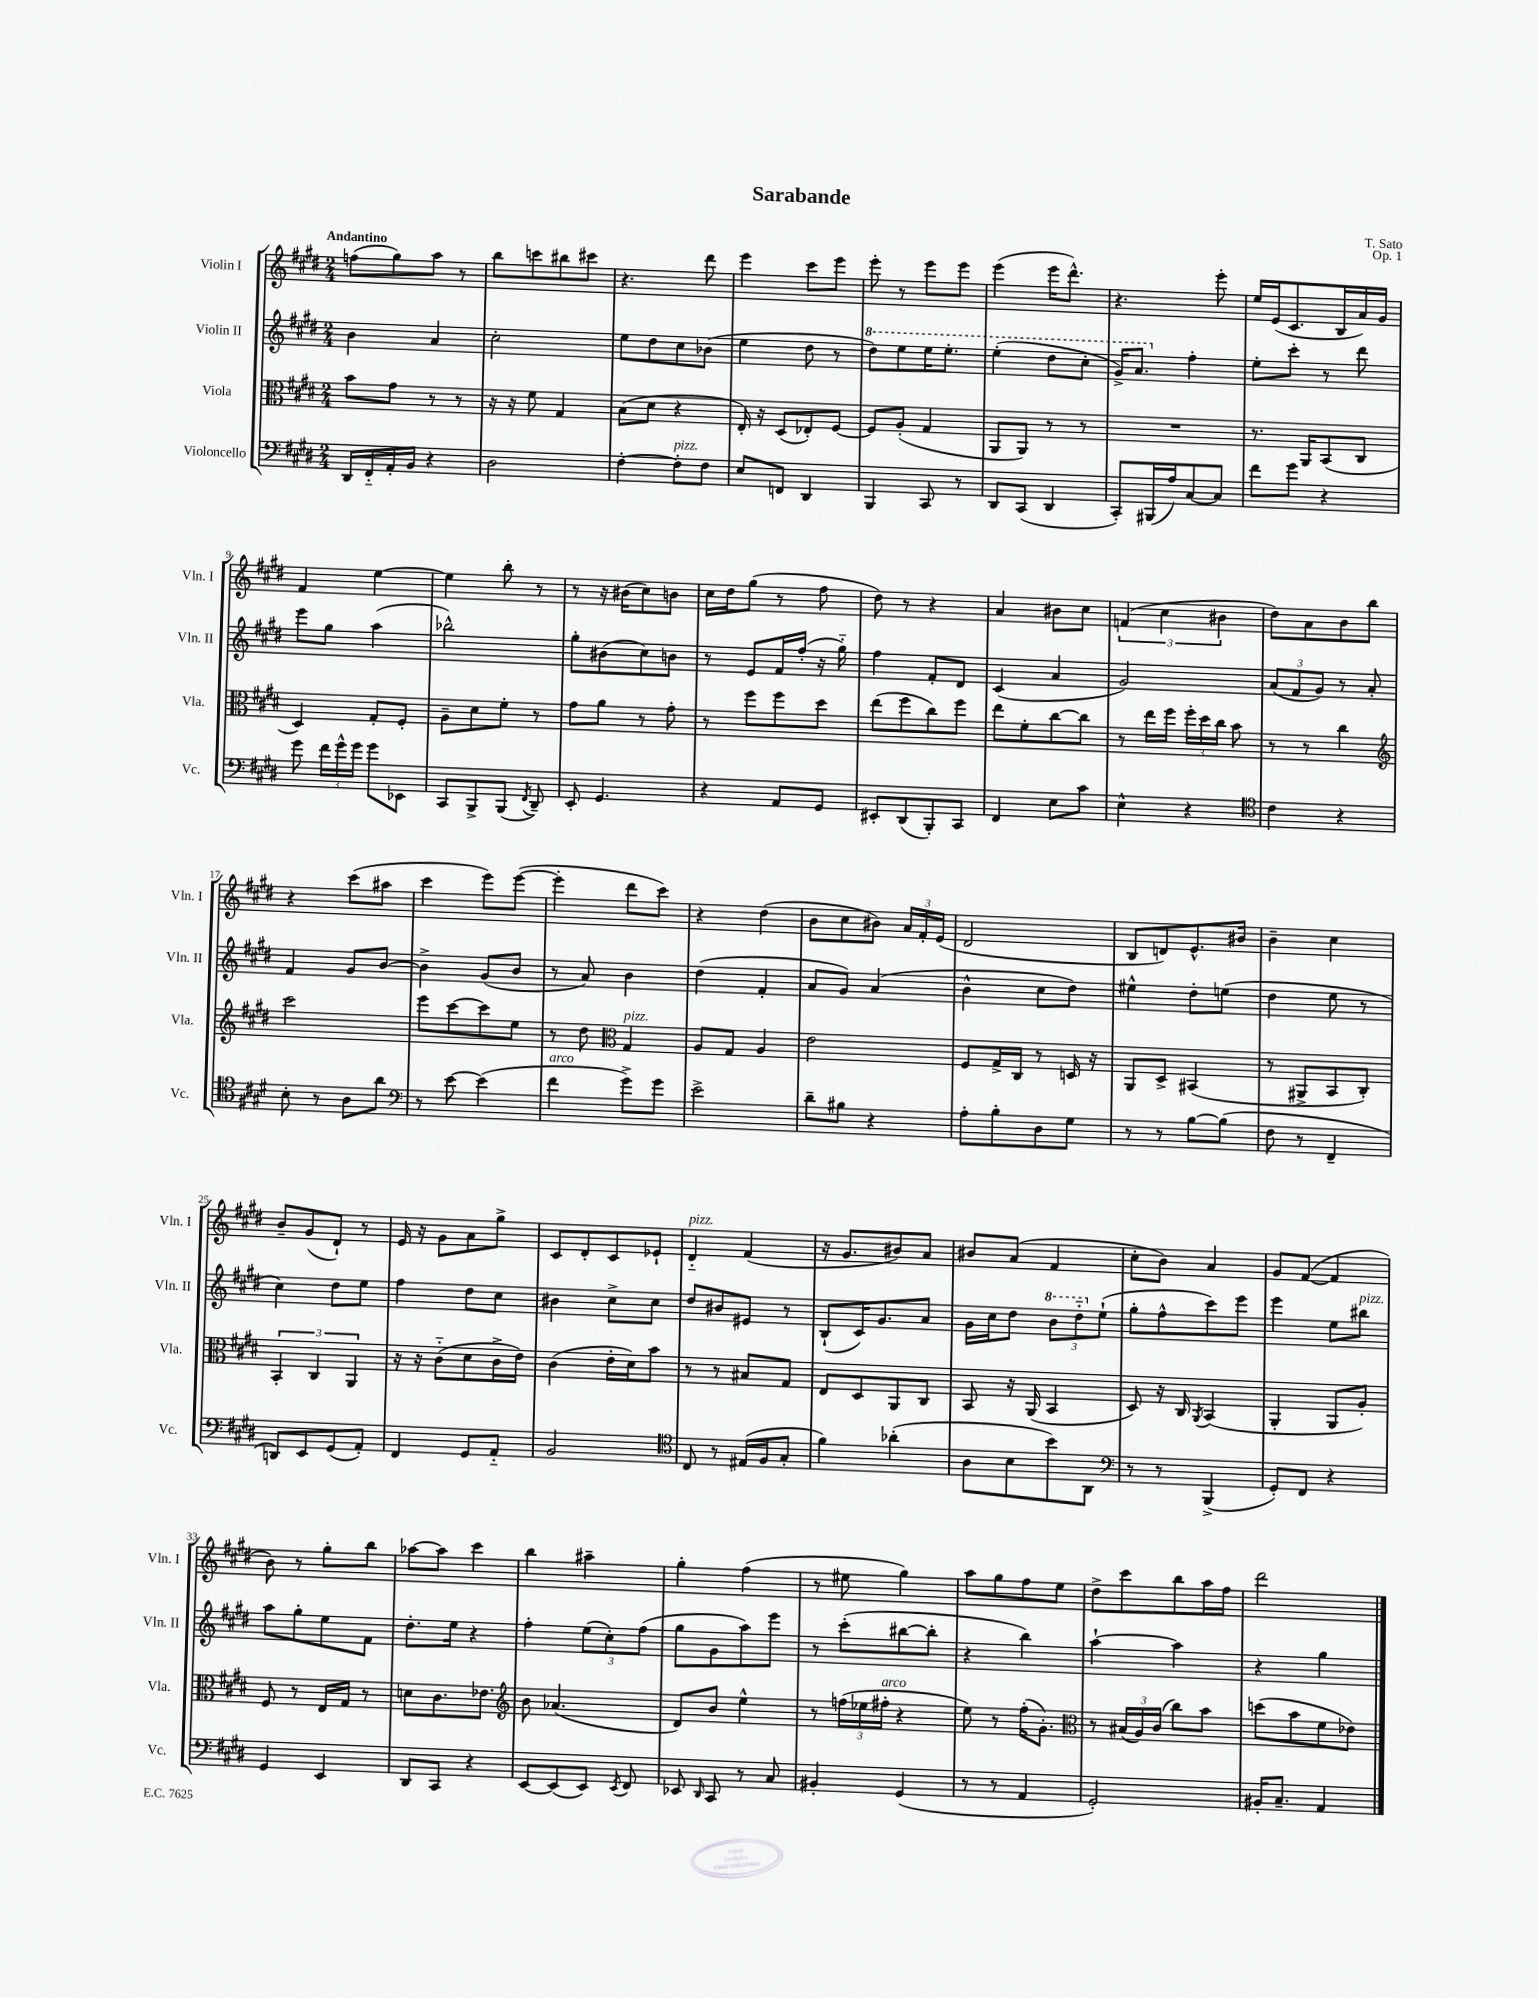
\header { title = "Sarabande" composer = "T. Sato" opus = "Op. 1" }
<<
\new StaffGroup <<
\new Staff = "s0" \with { instrumentName = "Violin I" shortInstrumentName = "Vln. I" } {
    \clef treble \key e \major \numericTimeSignature \time 2/4 \tempo "Andantino"
    \autoBeamOff f''8[( gis''8) a''8] r8 |
    b''8[ c'''8 bis''8 cis'''8] |
    r4. dis'''8 |
    e'''4 cis'''8[ e'''8] |
    e'''8-. r8 e'''8[ e'''8] |
    e'''4( e'''16[ dis'''8.]-^) |
    r4. e'''8-. |
    e''16[ e'16( cis'8. b16 a'16) gis'16] |
    fis'4 e''4~ |
    e''4 b''8-. r8 |
    r8 r16 bis'16[( cis''8) b'8] |
    cis''16[ dis''16 gis''8]( r8 fis''8 |
    dis''8) r8 r4 |
    a'4 bis'8[ cis''8] |
    \tuplet 3/2 { f'4( cis''4 bis'4 } |
    dis''8[) a'8 b'8 b''8] |
    r4 cis'''8[( ais''8] |
    cis'''4 e'''8[) e'''8]~( |
    e'''4-. dis'''8[ cis'''8]) |
    r4 dis''4( |
    b'8[ cis''8 bis'8]) \tuplet 3/2 { a'16[ fis'16-. e'16]( } |
    dis'2 |
    b8[ d'8) e'8.-^ bis'16] |
    b'4-- cis''4 |
    b'8[-- gis'8( dis'8]-!) r8 |
    e'16 r16 gis'8[ a'8 gis''8]-> |
    cis'8[ dis'8-. cis'8 ees'8]-! |
    dis'4-_^\markup { \italic "pizz." } fis'4( |
    r16 gis'8.[ bis'8) a'8] |
    bis'8[ a'8]( fis'4 |
    cis''8[-. b'8]) a'4 |
    gis'8[ fis'8]~( fis'4 |
    b'8) r8 gis''8[-. b''8] |
    aes''8[~ aes''8] cis'''4 |
    b''4 ais''4-- |
    gis''4-. fis''4( |
    r8 eis''8 gis''4) |
    a''8[ gis''8 fis''8 e''8] |
    dis''8[-> cis'''8 b''8 a''16 fis''16] |
    dis'''2 \bar "|." |
}
\new Staff = "s1" \with { instrumentName = "Violin II" shortInstrumentName = "Vln. II" } {
    \clef treble \key e \major \numericTimeSignature \time 2/4
    \autoBeamOff b'4 a'4 |
    cis''2-. |
    e''8[ dis''8 cis''8 bes'8]( |
    e''4 dis''8 r8 |
    \ottava #1 dis'''8[) e'''8 e'''16 e'''8.]-. |
    e'''4-.( dis'''8[ cis'''8]-. |
    gis''16[->) a''8.] \ottava #0 fis''4-. |
    e''8[-. cis'''8]-. r8 dis'''8 |
    e'''8[ gis''8] a''4( |
    bes''2-^) |
    gis''8[-. bis'8( cis''8) b'8] |
    r8 e'8[ fis'16 fis''16]-.( r16 gis''16-_) |
    fis''4 fis'8[-. dis'8] |
    cis'4( a'4 |
    gis'2) |
    \tuplet 3/2 { a'8[( fis'8 gis'8]) } r8 a'8-. |
    fis'4 gis'8[ b'8]~ |
    b'4-> gis'8[( b'8] |
    r8 a'8) b'4 |
    dis''4( fis'4-. |
    a'8[ gis'8]) a'4( |
    b'4-^ cis''8[ dis''8]) |
    eis''4-^ dis''8[-. e''8]( |
    dis''4 e''8 r8 |
    cis''4) dis''8[ e''8] |
    fis''4 dis''8[ cis''8] |
    bis'4 cis''8[-> cis''8] |
    dis''8[ bis'8 eis'8] r8 |
    b8[-!( cis'16) gis'8. a'8] |
    gis'16[ cis''16 dis''8] \tuplet 3/2 { \ottava #1 b''8[ dis'''8-_ \ottava #0 e''8]-!( } |
    gis''8[-. fis''8-^ cis'''8) e'''8] |
    e'''4 e''8[ bis''8]^\markup { \italic "pizz." } |
    a''8[ gis''8-. e''8 fis'8] |
    dis''8.[-. e''16] r4 |
    fis''4-. \tuplet 3/2 { e''8[( cis''8-.) fis''8]( } |
    gis''8[ gis'8 a''8) e'''8] |
    r8 cis'''8[-.( bis''8~ bis''8]-. |
    r4 b''4) |
    a''4~-! a''4 |
    r4 gis''4 \bar "|." |
}
\new Staff = "s2" \with { instrumentName = "Viola" shortInstrumentName = "Vla." } {
    \clef alto \key e \major \numericTimeSignature \time 2/4
    \autoBeamOff b'8[ gis'8] r8 r8 |
    r16 r16 fis'8 gis4 |
    b8[( dis'8] r4 |
    e16-.) r16 dis8[( ees8-.) fis8]~ |
    fis8[ a8]-.( gis4 |
    a,8[ a,8]) r8 r8 |
    R2 |
    r8. a,16[ b,8( cis8] |
    dis4) gis8[-. fis8]-. |
    a8[-- dis'8 fis'8]-. r8 |
    gis'8[ a'8] r8 gis'8-. |
    r8 fis''8[ fis''8 dis''8] |
    e''8[( fis''8 cis''8) fis''8] |
    e''8[ fis'8-. cis''8~ cis''8] |
    r8 e''16[ fis''16] \tuplet 3/2 { fis''16[-. dis''16 cis''16] } b'8 |
    r8 r8 cis''4 |
    \clef treble cis'''2 |
    e'''8[ cis'''8~ cis'''8 e''8] |
    r8 dis''8 \clef alto gis4^\markup { \italic "pizz." } |
    a8[ gis8] a4 |
    e'2 |
    fis8[ gis16-> cis16] r8 d16 r16 |
    a,8[ dis8]-> bis,4( |
    r8 ais,8[-> b,8 cis8]-.) |
    \tuplet 3/2 { b,4-. cis4 a,4 } |
    r16 r16 cis'8[-_( dis'8 cis'16-> e'16]) |
    cis'4( e'16[-. dis'16) b'8] |
    r8 r8 bis8[ gis8] |
    e8[ dis8 a,8 cis8] |
    b,8 r16 a,16( b,4 |
    dis8) r16 cis16 \acciaccatura { a,8 } b,4( |
    a,4-. a,8[ a8]-.) |
    fis8 r8 e16[ gis16] r8 |
    d'8[ cis'8. ees'8.] |
    \clef treble b'8 aes'4.( |
    dis'8[) b'8] e''4-^ |
    r8 \tuplet 3/2 { f''16[( ees''16 fis''16]-.^\markup { \italic "arco" } } r4 |
    e''8) r8 fis''16[-.( gis'8.]-.) |
    \clef alto r8 \tuplet 3/2 { bis16[( a16) cis'16]( } cis''8[) b'8] |
    d''8[( b'8 fis'8 ees'8]) \bar "|." |
}
\new Staff = "s3" \with { instrumentName = "Violoncello" shortInstrumentName = "Vc." } {
    \clef bass \key e \major \numericTimeSignature \time 2/4
    \autoBeamOff dis,16[ fis,16-_ a,16-. b,16] r4 |
    dis2 |
    fis4~-. fis8[-.^\markup { \italic "pizz." } fis8] |
    e8[ f,8] dis,4 |
    b,,4 cis,8 r8 |
    dis,8[ cis,8]( dis,4 |
    cis,8[-.) bis,,16( a16) cis8~ cis8] |
    fis'8[ gis'8] r4 |
    gis'8 \tuplet 3/2 { fis'16[ gis'16-^ gis'16] } gis'8[ ees,8] |
    cis,8[ b,,8-> b,,8]( \acciaccatura { fis,8 } dis,8--) |
    e,8-. gis,4. |
    r4 a,8[ gis,8] |
    eis,8[-. dis,8( b,,8-.) cis,8] |
    fis,4 e8[ cis'8] |
    e4-^ r4 |
    \clef tenor cis'4 r4 |
    b8-. r8 a8[ a'8] |
    \clef bass r8 e'8~ e'4( |
    fis'4^\markup { \italic "arco" } gis'8[->) gis'8] |
    e'2-> |
    dis'8[-- bis8] r4 |
    a8[-. b8-. dis8 gis8] |
    r8 r8 b8[~ b8]( |
    fis8 r8 fis,4-- |
    d,8[) e,8 gis,8( a,8]-.) |
    fis,4 gis,8[ a,8]-_ |
    b,2 |
    \clef tenor cis8 r8 eis16[( fis16 gis8]-. |
    fis'4) aes'4-.( |
    a8[ b8 b'8) a,8] |
    \clef bass r8 r8 b,,4->( |
    gis,8[-.) fis,8] r4 |
    gis,4 e,4 |
    dis,8[ cis,8] r4 |
    e,8[~ e,8( e,8]) \acciaccatura { e,8 } fis,8 |
    ees,8 \grace { dis,16 } cis,8 r8 cis8 |
    bis,4-. gis,4( |
    r8 r8 a,4 |
    gis,2-.) |
    bis,16[-. cis8.]-- a,4 \bar "|." |
}
>>
>>
